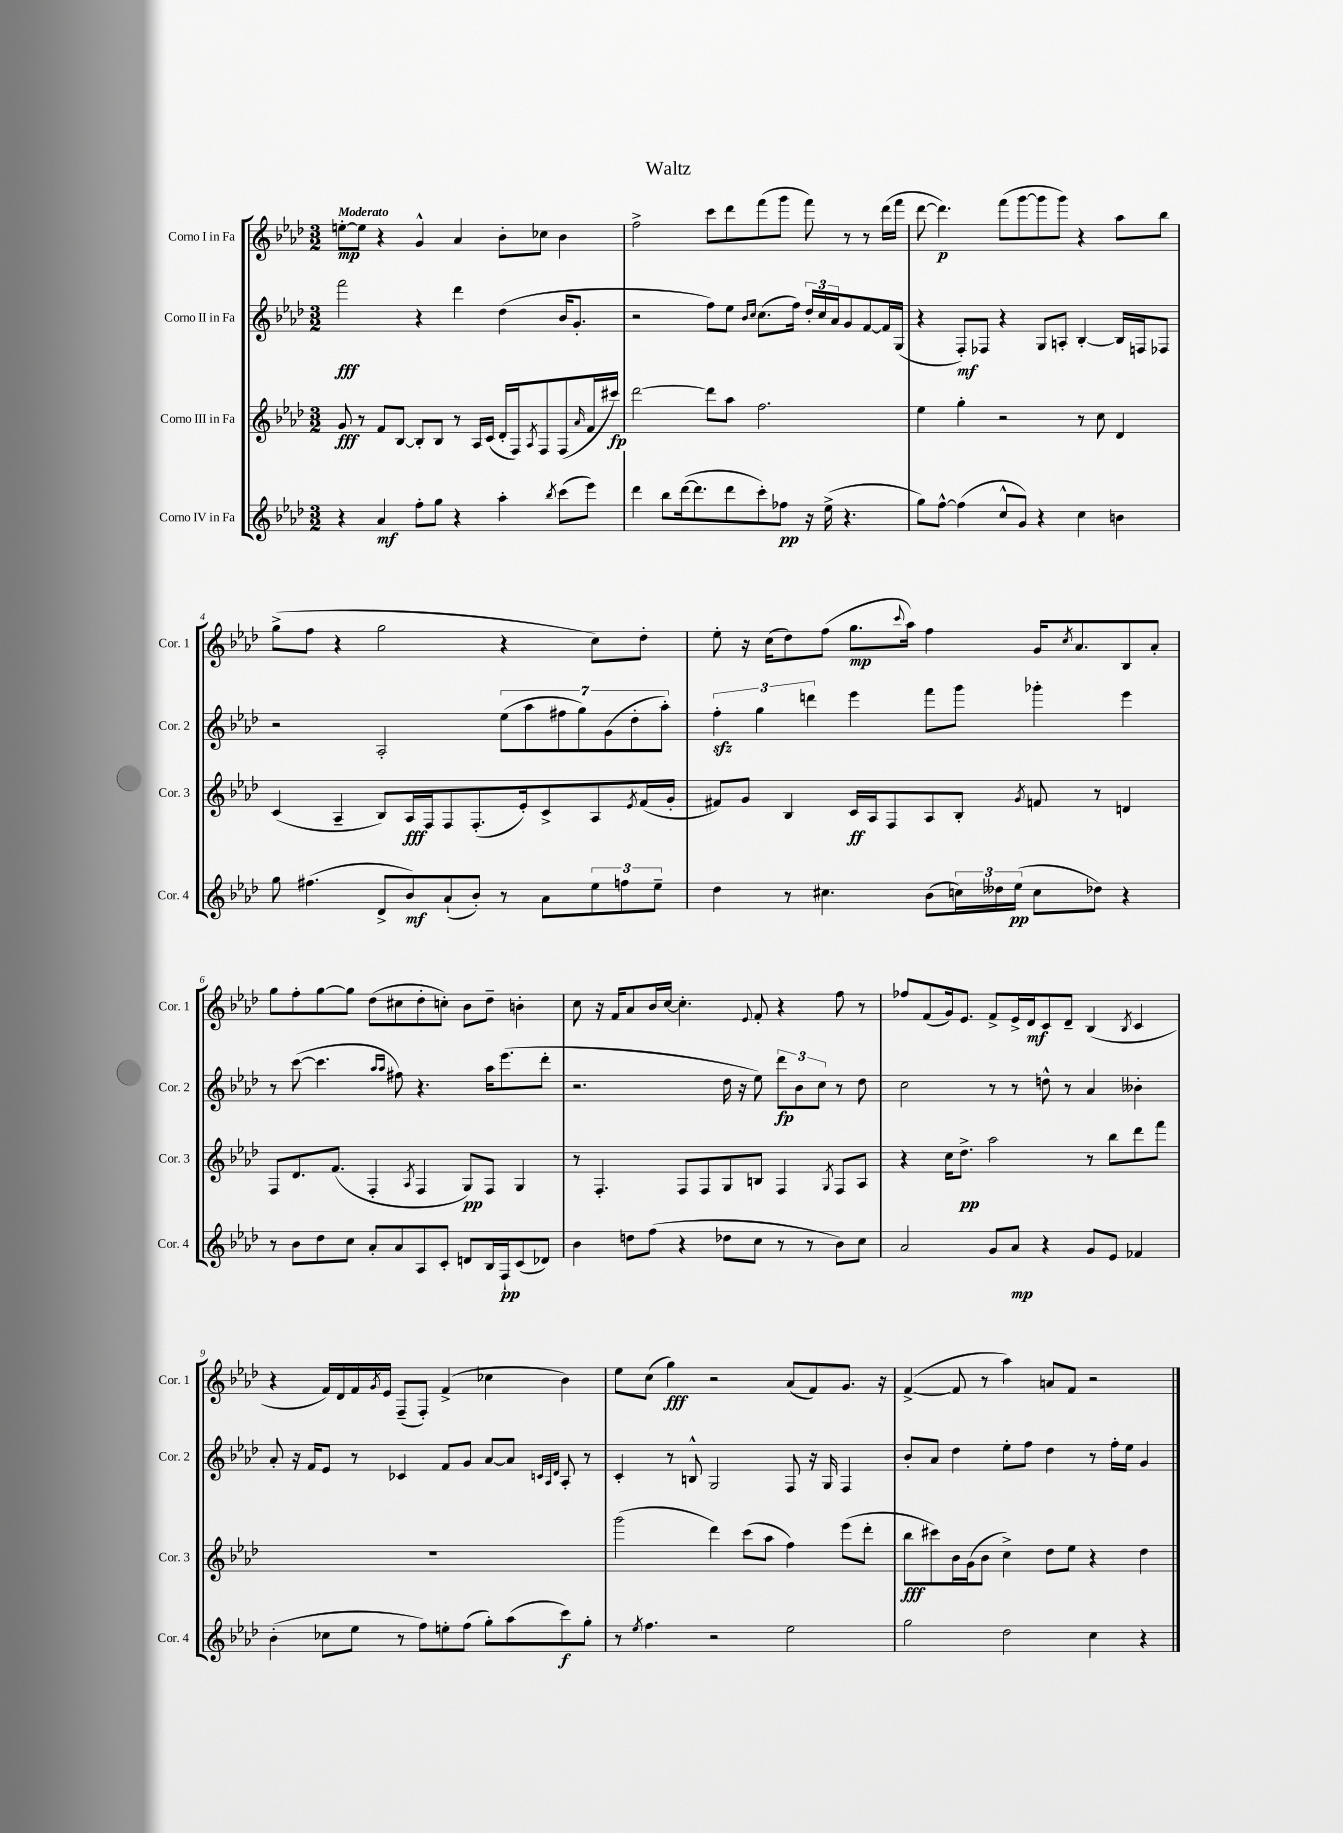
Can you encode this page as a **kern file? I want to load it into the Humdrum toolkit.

**kern	**kern	**kern	**kern
*staff4	*staff3	*staff2	*staff1
*clefG2	*clefG2	*clefG2	*clefG2
*k[b-e-a-d-]	*k[b-e-a-d-]	*k[b-e-a-d-]	*k[b-e-a-d-]
*M3/2	*M3/2	*M3/2	*M3/2
4r	8g	2fff	[8ee'
.	8r	.	8ee]
4a-	8f	.	4r
.	[8B-	.	.
8ff'	8B-']	4r	4g^^
8gg	8B-	.	.
4r	8r	4ddd-	4a-
.	16A-	.	.
.	(16c	.	.
4aa-'	16d-'	(4dd-	8b-'
.	16F)	.	.
.	8qA-	.	.
.	8F	.	8cc-
8qbb-	.	.	.
(8ccc	(8F	16b-	4b-
.	.	8.g'	.
.	16qqa-	.	.
8eee-)	16f	.	.
.	16ccc#)	.	.
=	=	=	=
4ddd-	[2ddd-	2r	2ff^
8bb-	.	.	.
([16ddd-	.	.	.
8.ddd-]	.	.	.
.	8ddd-]	8ff)	8ccc
8ddd-	8aa-	8ee-	8ddd-
.	.	16qqb-	.
.	.	16qqcc	.
8ccc')	2.ff	(8.cc	(8fff
8ff-	.	.	8ggg
.	.	16ff)	.
16r	.	24dd-'	8fff)
.	.	24cc	.
(16ee-^	.	.	.
.	.	24a-	.
4.r	.	8g	8r
.	.	[8f	8r
.	.	16f]	(16ddd-
.	.	(16G	16fff
=	=	=	=
8gg)	4ee-	4r	[8ddd-
[8ff^^	.	.	4.ddd-])
(4ff]	4gg'	8F')	.
.	.	8F-	.
8cc^^	2r	4r	(8fff
8g)	.	.	[8ggg
4r	.	8G	8ggg]
.	.	8A'	8ggg)
4cc	8r	[4B-'	4r
.	8cc	.	.
4b	4d-	16B-]	8aa-
.	.	16F	.
.	.	8F-	8bb-
=	=	=	=
8gg	(4c	2r	(8gg^
(4.ff#	.	.	8ff
.	4A-~	.	4r
8d-^	8B-)	2A-'	2gg
8b-)	16A-	.	.
.	16F	.	.
(8a-`	8F	.	.
8b-')	(8.F'	.	.
8r	.	(14ee-	4r
.	16e-')	.	.
.	.	14aa-	.
8a-	8c^	.	.
.	.	14ff#	.
.	.	14gg)	.
12ee-	8A-	.	8cc)
.	.	(14g	.
12ff	.	.	.
.	.	14dd-'	.
.	8qe-	.	.
.	(16f	.	8dd-'
12ee-~	.	.	.
.	.	14aa-')	.
.	16g'	.	.
=	=	=	=
4dd-	8f#)	6ff'	8ee-'
.	8g	.	16r
.	.	6gg	.
.	.	.	(16cc
8r	4B-	.	8dd-)
.	.	6ddd	.
4.cc#	.	.	(8ff
.	16c	4eee-	8.gg
.	16A-	.	.
.	8F	.	.
.	.	.	8qqccc
.	.	.	16aa-)
(8b-	8A-	8fff	4ff
24cc)	8B-'	8ggg	.
24dd--	.	.	.
(24ee-	.	.	.
.	8qg	.	.
8cc	8f	4ggg-'	16g
.	.	.	8qcc
.	.	.	8.a-
8dd-)	8r	.	.
4r	4d	4eee-	8B-
.	.	.	8a-'
=	=	=	=
8r	8F	8r	8gg
8b-	8.d-	([8ccc	8ff'
8dd-	.	4.ccc]	[8gg
.	(8.f	.	.
8cc	.	.	8gg]
8a-'	4F'	.	(8dd-
.	.	16qqaa-	.
.	.	16qqaa-	.
8a-	.	8ff#)	8cc#
.	8qA-	.	.
8A-	4F	4.r	8dd-'
8c'	.	.	8cc')
8d	8G)	.	8b-
16B-	8F	16aa-	8dd-~
16F`	.	(8.eee-	.
(8c	4G	.	4b'
8d-)	.	8ddd-'	.
=	=	=	=
4b-	8r	2.r	8cc
.	4.F'	.	16r
.	.	.	16f
8dd	.	.	8a-
(8ff	.	.	16b-
.	.	.	[16cc
4r	8F	.	4.cc']
.	8F	.	.
8dd-	8G	16dd-	.
.	.	16r	.
.	.	.	8qqe-
8cc	8B	8ee-)	8f'
8r	4F	12ddd-	4r
.	.	12b-	.
8r	.	.	.
.	.	12cc	.
.	8qG	.	.
8b-)	8F	8r	8ff
8cc	8A-	8dd-	8r
=	=	=	=
2a-	4r	2cc	8ff-
.	.	.	(8f
.	16cc	.	16g)
.	8.dd-^	.	8.e-
8g	2aa-	8r	8f^
8a-	.	8r	16e-^
.	.	.	16d-
4r	.	8dd^^	8c
.	.	8r	8d-~
8g	8r	4a-	(4B-
8e-	8bb-	.	.
.	.	.	8qB-
4f-	8ddd-	4b--'	4c
.	8fff	.	.
=	=	=	=
(4b-'	1.r	8a-'	4r
.	.	16r	.
.	.	16f	.
8cc-	.	8e-	16f)
.	.	.	16d-
8ee-	.	8r	16f
.	.	.	8qg
.	.	.	16e-
8r	.	4c-	(8F~
8ff)	.	.	8F')
8ee'	.	8f	(4f^
(8ff	.	8g	.
8gg')	.	[8a-	4cc-
(8aa-	.	8a-]	.
.	.	32qqc	.
.	.	32qqA-	.
.	.	32qqd-	.
8ccc)	.	8A-'	4b-)
8gg'	.	8r	.
=	=	=	=
8r	(2ggg	4c'	8ee-
8qee-	.	.	.
4.ff	.	.	(8cc
.	.	8r	4gg)
.	.	8B^^	.
2r	4ddd-)	2G	2r
.	(8ccc	.	.
.	8aa-	.	.
2ee-	4ff)	8F	(8a-
.	.	16r	8f)
.	.	16G	.
.	(8eee-	4F	8.g
.	8ddd-'	.	.
.	.	.	16r
=	=	=	=
2gg	8bb-	8b-'	([4f^
.	8ccc#)	8a-	.
.	16b-	4dd-	8f]
.	(16g	.	.
.	8b-	.	8r
2dd-	4cc^)	8ee-'	4aa-)
.	.	8ff	.
.	8dd-	4dd-	8a
.	8ee-	.	8f
4cc	4r	8r	2r
.	.	16ff'	.
.	.	16ee-	.
4r	4dd-	4g	.
==	==	==	==
*-	*-	*-	*-
